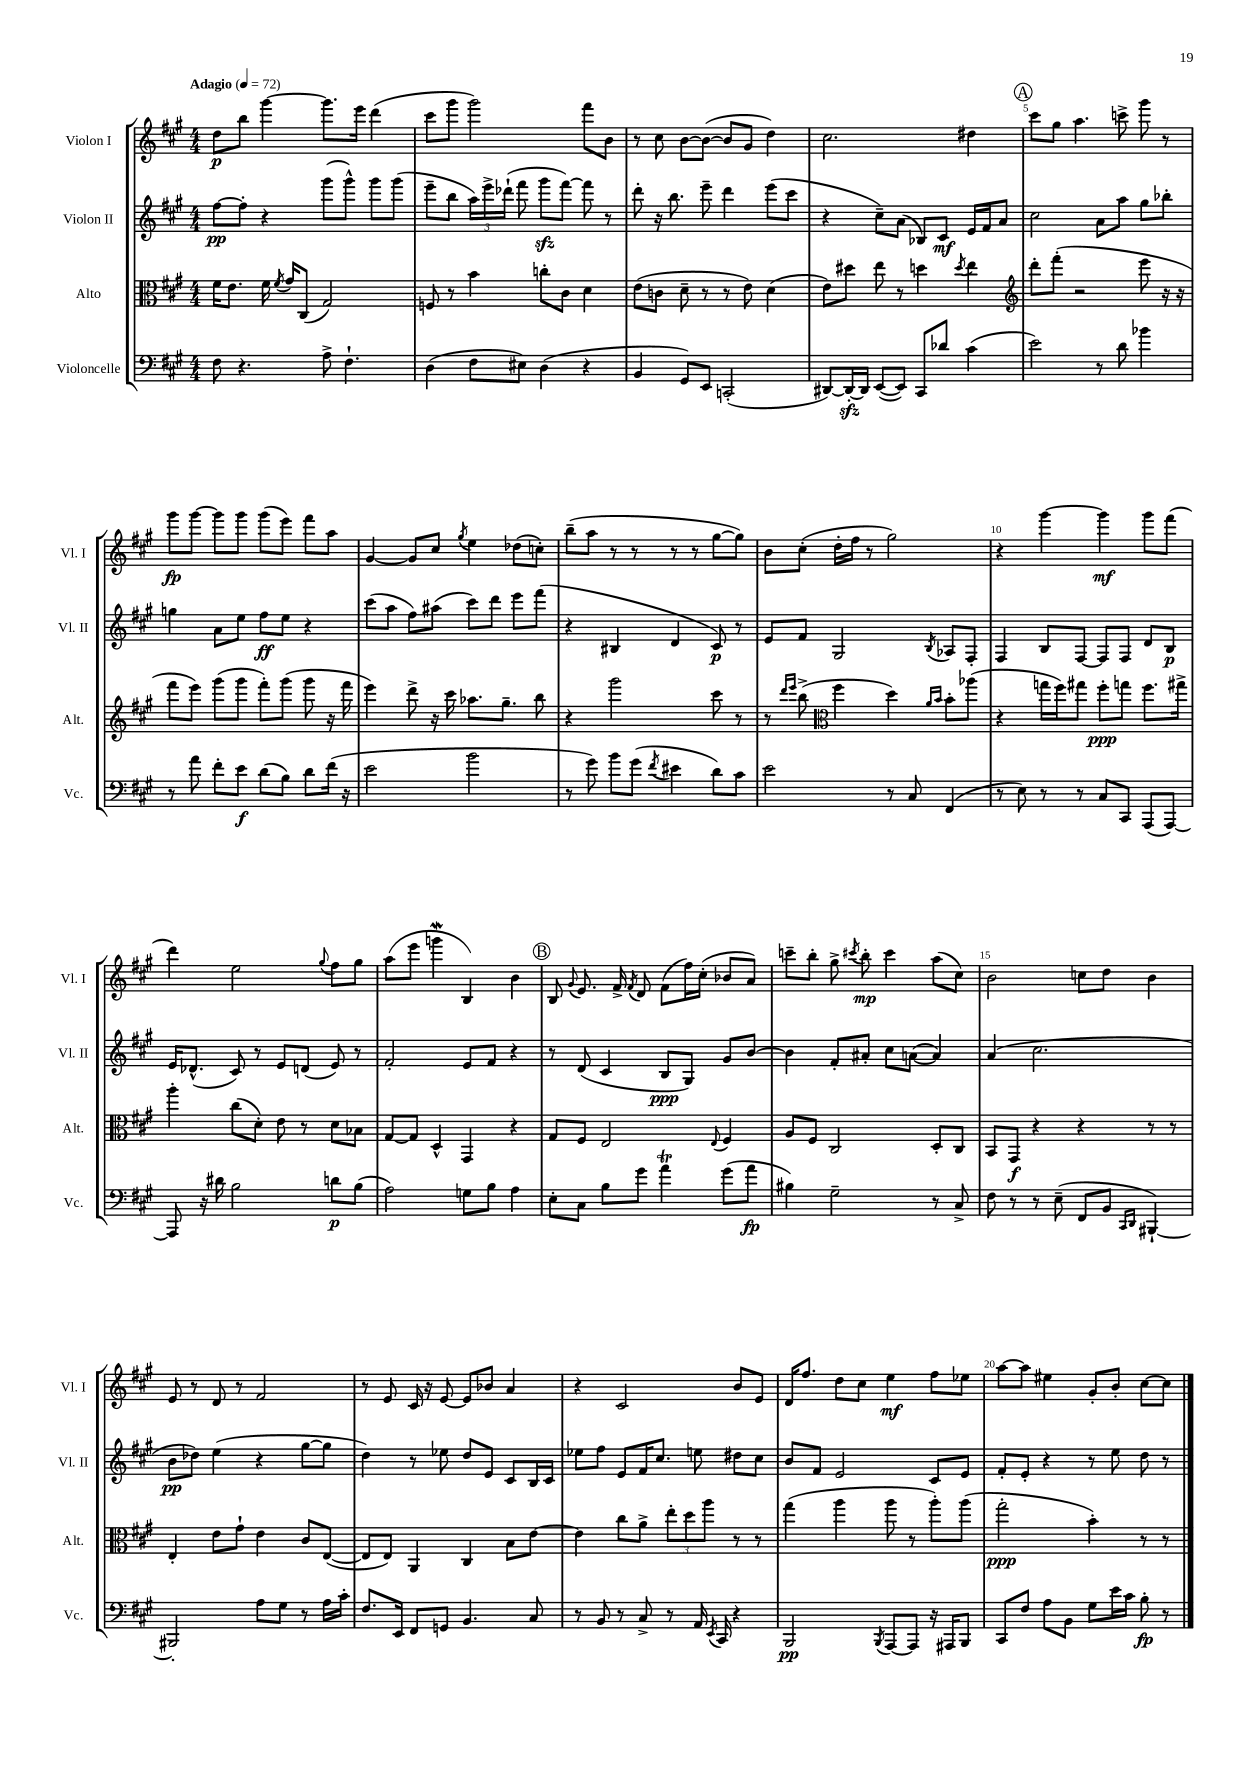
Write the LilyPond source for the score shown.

<<
\new StaffGroup <<
\new Staff = "s0" \with { instrumentName = "Violon I" shortInstrumentName = "Vl. I" } {
    \clef treble \key a \major \numericTimeSignature \time 4/4 \tempo "Adagio" 4 = 72
    \autoBeamOff d''8[\p b''8] gis'''4~ gis'''8.[ e'''16] d'''4( |
    cis'''8[ gis'''8] gis'''2) fis'''8[ b'8] |
    r8 cis''8 b'8[~ b'8]~( b'8[ gis'8] d''4) |
    cis''2. dis''4 |
    \mark \markup { \circle "A" } cis'''8[ gis''8] a''4. c'''8-> gis'''8 r8 |
    gis'''8[\fp gis'''8]~ gis'''8[ gis'''8] gis'''8[( e'''8]) fis'''8[ a''8] |
    gis'4~ gis'8[ cis''8] \acciaccatura { gis''8 } e''4 des''8[( c''8]-.) |
    b''8[--( a''8] r8 r8 r8 r8 gis''8[~ gis''8]) |
    b'8[ cis''8]-.( d''16[-. fis''16] r8 gis''2) |
    r4 gis'''4~ gis'''4\mf gis'''8[ fis'''8]( |
    d'''4) e''2 \appoggiatura { gis''8 } fis''8[ gis''8] |
    a''8[( e'''8] g'''4\mordent b4) b'4 |
    \mark \markup { \circle "B" } b8 \appoggiatura { gis'8 } e'8. fis'16-> \acciaccatura { fis'8 } d'8 fis'8[( fis''16) cis''16]-.( bes'8[ a'8]) |
    c'''8[-- b''8]-. gis''8-> \acciaccatura { cis'''8 } b''8-.\mp cis'''4 a''8[( cis''8]) |
    b'2 c''8[ d''8] b'4 |
    e'8 r8 d'8 r8 fis'2 |
    r8 e'8 cis'16 r16 e'8~ e'8[ bes'8] a'4 |
    r4 cis'2 b'8[ e'8] |
    d'16[ fis''8.] d''8[ cis''8] e''4\mf fis''8[ ees''8] |
    a''8[~ a''8] eis''4 gis'8[-. b'8]-. cis''8[~ cis''8] \bar "|." |
}
\new Staff = "s1" \with { instrumentName = "Violon II" shortInstrumentName = "Vl. II" } {
    \clef treble \key a \major \numericTimeSignature \time 4/4
    \autoBeamOff fis''8[~\pp fis''8]-. r4 gis'''8[( gis'''8]-^) gis'''8[ gis'''8]( |
    e'''8[-- b''8] \tuplet 3/2 { a''16[) e'''16-> des'''16]-!( } fis'''8 gis'''8[\sfz fis'''8]~) fis'''8 r8 |
    d'''8-. r16 b''8. e'''8-- d'''4 e'''8[( cis'''8] |
    r4 cis''8[--) a'8]( bes8[) cis'8]\mf e'16[ fis'16 a'8] |
    \mark \markup { \circle "A" } cis''2 a'8[ a''8] gis''8[ bes''8]-. |
    g''4 a'8[ e''8] fis''8[\ff e''8] r4 |
    cis'''8[( a''8] fis''8[) ais''8]( cis'''8[) d'''8] e'''8[ fis'''8]( |
    r4 bis4 d'4 cis'8\p) r8 |
    e'8[ fis'8] gis2 \acciaccatura { b8 } aes8[ fis8]-. |
    fis4 b8[ fis8]~ fis8[ fis8] d'8[ b8]\p |
    e'16[ des'8.]-^( cis'8) r8 e'8[ d'8]( e'8) r8 |
    fis'2-. e'8[ fis'8] r4 |
    \mark \markup { \circle "B" } r8 d'8( cis'4 b8[\ppp gis8]) gis'8[ b'8]~ |
    b'4 fis'8[-. ais'8]-. cis''8[ a'8]~( a'4) |
    a'4( cis''2. |
    b'8[\pp des''8]) e''4( r4 gis''8[~ gis''8] |
    d''4) r8 ees''8 d''8[ e'8] cis'8[ b16 cis'16] |
    ees''8[ fis''8] e'8[ fis'16 cis''8.] e''8 dis''8[ cis''8] |
    b'8[ fis'8] e'2 cis'8[ e'8] |
    fis'8[-. e'8]-. r4 r8 e''8 d''8 r8 \bar "|." |
}
\new Staff = "s2" \with { instrumentName = "Alto" shortInstrumentName = "Alt." } {
    \clef alto \key a \major \numericTimeSignature \time 4/4
    \autoBeamOff fis'16[ e'8.] fis'16 \acciaccatura { fis'8 } gis'16[ cis8]( gis2) |
    f8 r8 b'4 c''8[-. cis'8] d'4 |
    e'8[( c'8] d'8-- r8 r8 e'8) d'4( |
    e'8[) dis''8] e''8 r8 d''4 \acciaccatura { d''8 } e''4 |
    \mark \markup { \circle "A" } \clef treble d'''8[-. fis'''8]-.( r2 e'''8 r16 r16 |
    fis'''8[ e'''8]) gis'''8[( gis'''8] fis'''8[-.) gis'''8]( gis'''8 r16 fis'''16 |
    e'''4) d'''8-> r16 cis'''16 aes''8.[ gis''8.]-- b''8 |
    r4 gis'''2 cis'''8 r8 |
    r8 \grace { d'''16[ e'''16] } b''8->( \clef alto fis''4 d''4) \grace { a'16[ b'16] } b'8[-. aes''8]( |
    r4 g''16[ fis''16) gis''8] fis''8[-.\ppp g''8] fis''8.[ gis''16]-> |
    a''4-. cis''8[( d'8]-.) e'8 r8 d'8[ bes8] |
    gis8[~ gis8] d4-^ gis,4 r4 |
    \mark \markup { \circle "B" } gis8[ fis8] e2 \appoggiatura { e8 } fis4 |
    a8[ fis8] cis2 d8[-. cis8] |
    b,8[ gis,8]\f r4 r4 r8 r8 |
    e4-. e'8[ gis'8]-! e'4 cis'8[ e8]~( |
    e8[ e8]) a,4 cis4 b8[ e'8]~ |
    e'4 cis''8[ a'8]-> \tuplet 3/2 { e''8[-. d''8 a''8] } r8 r8 |
    gis''4( a''4 a''8 r8 a''8[-.) a''8]( |
    gis''2-.\ppp b'4-.) r8 r8 \bar "|." |
}
\new Staff = "s3" \with { instrumentName = "Violoncelle" shortInstrumentName = "Vc." } {
    \clef bass \key a \major \numericTimeSignature \time 4/4
    \autoBeamOff fis8 r4. a8-> fis4.-! |
    d4( fis8[ eis8]) d4( r4 |
    b,4 gis,8[) e,8] c,2-.( |
    dis,8[~) dis,16~-.\sfz dis,16] e,8[~( e,8]) cis,8[ des'8] cis'4( |
    \mark \markup { \circle "A" } e'2) r8 d'8 bes'4 |
    r8 a'8 fis'8[-. e'8]\f d'8[( b8]) d'8[ fis'16]( r16 |
    e'2 b'2 |
    r8 gis'8) b'8[ gis'8]( \acciaccatura { fis'8 } eis'4 d'8[) cis'8] |
    e'2 r8 cis8 fis,4( |
    r8 e8) r8 r8 cis8[ cis,8] a,,8[( a,,8]~) |
    a,,8 r16 dis'16 b2 d'8[\p b8]( |
    a2) g8[ b8] a4 |
    \mark \markup { \circle "B" } e8[-. cis8] b8[ gis'8] a'4\trill gis'8[( a'8]\fp |
    bis4) gis2-- r8 cis8-> |
    fis8 r8 r8 e8--( fis,8[ b,8] \grace { cis,16[ d,16] } bis,,4~-!) |
    bis,,2-. a8[ gis8] r8 a16[ cis'16]-. |
    fis8.[ e,16] fis,8[ g,8] b,4. cis8 |
    r8 b,8 r8 cis8-> r8 a,16 \acciaccatura { e,8 } cis,16 r4 |
    b,,2\pp \acciaccatura { b,,8 } a,,8[~ a,,8] r16 ais,,16[ b,,8] |
    cis,8[ fis8] a8[ b,8] gis8[ e'16 cis'16] b8-.\fp r8 \bar "|." |
}
>>
>>
\layout { \context { \Score \override BarNumber.break-visibility = ##(#f #t #t) barNumberVisibility = #(every-nth-bar-number-visible 5) } }
